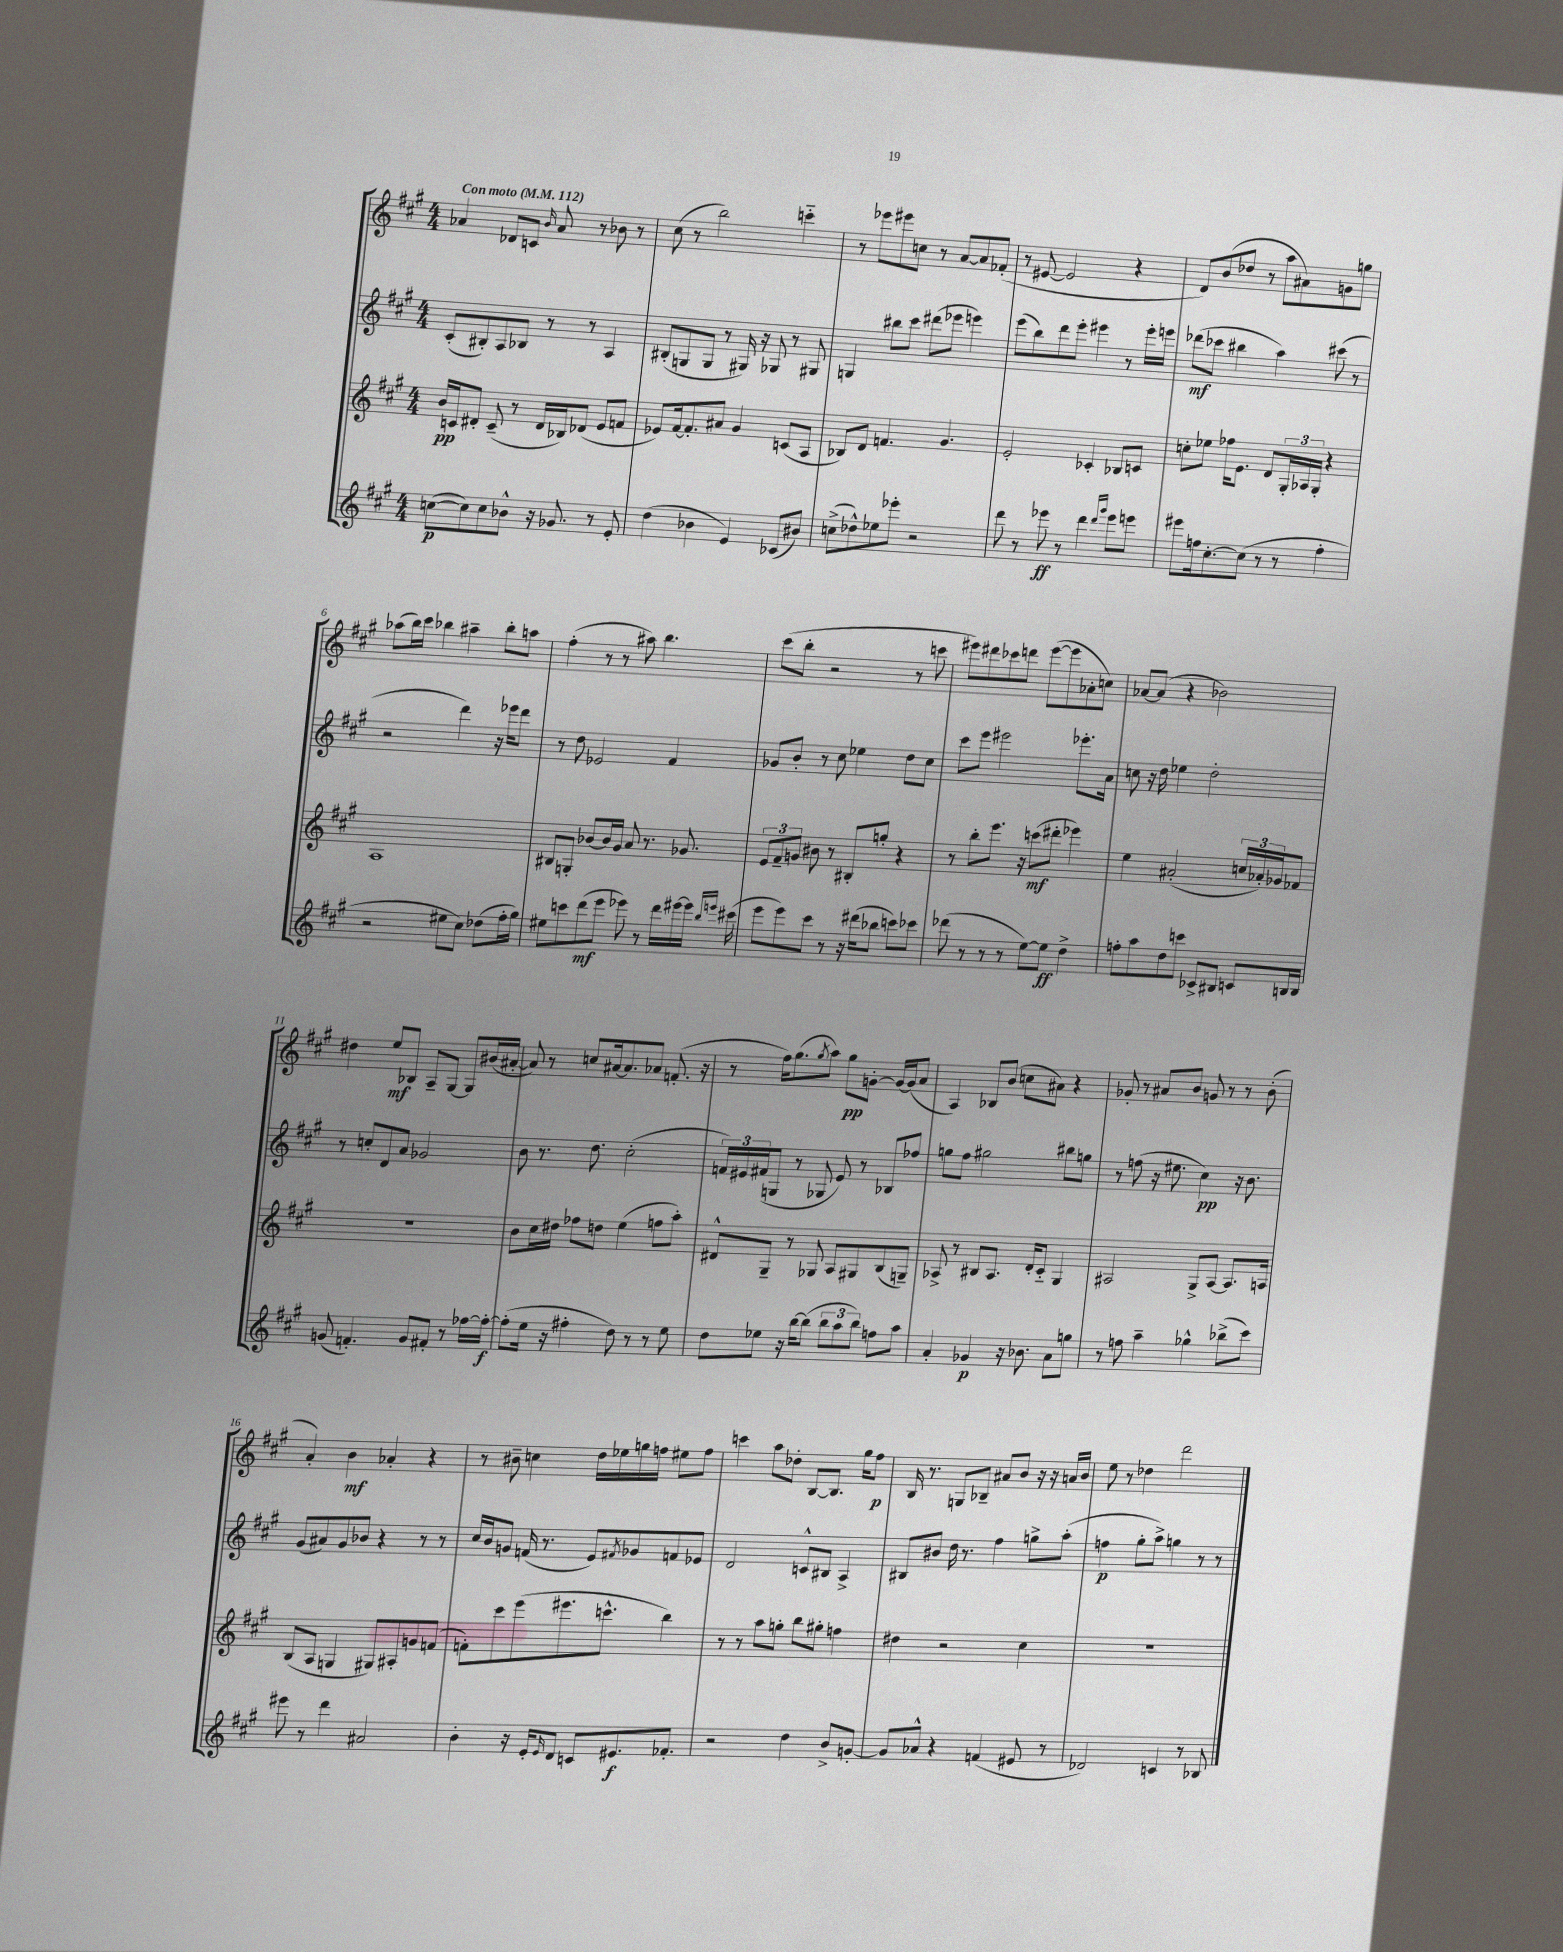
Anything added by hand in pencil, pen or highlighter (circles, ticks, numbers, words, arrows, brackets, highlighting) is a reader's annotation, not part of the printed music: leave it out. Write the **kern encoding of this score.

**kern	**kern	**kern	**kern
*staff4	*staff3	*staff2	*staff1
*clefG2	*clefG2	*clefG2	*clefG2
*k[f#c#g#]	*k[f#c#g#]	*k[f#c#g#]	*k[f#c#g#]
*M4/4	*M4/4	*M4/4	*M4/4
*MM112	*MM112	*MM112	*MM112
([8cc	16b	(8c#'	4a-
.	16c	.	.
8cc])	8d#'	8B#')	.
8cc	(8c~	8A	8d-
8b-^^	8r	8B-	8c
.	.	.	16qqb
16r	16d#	8r	8a-
8.g-	16B-)	.	.
.	(8d-	8r	8r
8r	8e	4A	8b-
8e'	8f	.	8r
=	=	=	=
(4dd	8e-)	(8B#'	(8cc#
.	[16f#	8G	8r
.	8.f#']	.	.
4b-	.	8G	2bb)
.	8a#	8r	.
4e)	4g#	16G#)	.
.	.	16r	.
.	.	8G-	.
(8c-	(8c	8r	4ccc'~
8b#)	8A	8G#	.
=	=	=	=
(8cc^	8B-)	4G	8r
8dd-^^)	8d	.	8eee-
8ee-	4.f	8bb#	8eee#
8eee-'	.	8ccc#	8cc
2r	.	(8ddd#	8r
.	4.g#	8eee-	[8a
.	.	4eee)	8a]
.	.	.	(8f-'
=	=	=	=
8ddd	2e'	(8eee	8r
8r	.	8bb)	[8e#
8eee-	.	8ddd	2e#]
8r	.	8eee'	.
4ddd	4c-'	4eee#	.
16qqddd	.	.	.
16qqggg#	.	.	.
8eee-	8B-	8r	4r
8eee	8c	16eee#'	.
.	.	16eee	.
=	=	=	=
8eee#	8cc'	(8ddd-	8d)
16ff	8ee-	8ccc-	(8b
[8.cc#'	.	.	.
.	16ff-	4bb#	8dd-
.	8.e	.	.
(8cc#]	.	.	8r
8r	8d	4aa)	8aa
8r	24G#'	.	8a#)
.	24A-	.	.
.	24G#'	.	.
4ff'	4r	(8ccc#	8g
.	.	8r	8gg
=	=	=	=
2r	1A	2r	(8aa-
.	.	.	16bb)
.	.	.	16ccc#
.	.	.	4bb-
8ee#	.	4ddd)	4aa#~
8cc#)	.	.	.
(8dd-	.	16r	8bb-'
.	.	16eee-	.
16ff#'	.	8ddd	8aa
16gg#)	.	.	.
=	=	=	=
8ee#	8B#	8r	(4ff#'
8ccc	8G'	8dd	.
(8ddd	[8b-	2e-	8r
8eee	16b-]	.	8r
.	16g#	.	.
8eee-)	8a	.	8aa#)
8r	8.r	.	4.bb
16ddd	.	4f#	.
[16eee#	8.g-	.	.
16eee#]	.	.	.
16qqbb	.	.	.
16qqeee	.	.	.
(16ccc#	.	.	.
=	=	=	=
8eee	12e	8g-	(8ccc#
.	12f#~	.	.
8eee)	.	8b'	8bb'
.	12g	.	.
8ccc#	8b#	8r	2r
8r	8r	8cc#	.
16r	8B#'	4ee-	.
(16ddd#	.	.	.
8bb-	8gg'	.	.
8ccc)	4r	8dd	8r
8ccc-	.	8cc#	8ccc
=	=	=	=
(8ddd-	8r	8ccc#	8eee#)
8r	8bb'	8eee	8ddd#
8r	8.eee	2eee#	8ccc-
8r	.	.	8ddd
.	16r	.	.
[8ee)	(8ccc	.	([8eee#
8ee]	8ddd#'	.	8eee#]
4dd^	4eee-)	8.eee-'	8a-'
.	.	.	8cc)
.	.	16a	.
=	=	=	=
8ff'	4ee	8cc	[8a-
8aa	.	16r	(8a-]
.	.	16dd	.
8dd	(2a#'	4ee-	4r
8ccc	.	.	.
8c-^	.	2dd'	2b-)
8B#	.	.	.
8c	24cc	.	.
.	24a-')	.	.
.	24g-	.	.
16B	8f-	.	.
16B	.	.	.
=	=	=	=
(8g	1r	8r	4dd#
4.f')	.	8cc'	.
.	.	8d	8ee
.	.	8a	8B-
8g	.	2g-	8A~
8f#'	.	.	[8G#
8r	.	.	8G#]
[16ff-	.	.	(16b#
16ff-'_	.	.	[16a#'
=	=	=	=
(8ff-']	8b	8b	8a#])
16ee	16cc#	8.r	8r
16r	16dd#	.	.
4ff#'	8ff-	.	8cc
.	.	8.dd	.
.	8dd	.	[16a#
.	.	.	8.a#]
8dd)	(4ee	(2cc#'	.
8r	.	.	8a-
8r	8ff	.	(8.f'
8ee	8aa')	.	.
.	.	.	16r
=	=	=	=
8dd	8d#^^	24f)	8r
.	.	24e#	.
.	.	(24f#	.
8ee-	8G#~	8G	16ff#)
.	.	.	(8.gg#
16r	8r	8r	.
[16bb	.	.	.
.	.	.	8qgg#
(8bb]	8G-	8G-	8aa)
12bb	8A	8e#)	8gg#
12aa	.	.	.
.	8G#	8r	[8g'
12bb)	.	.	.
8ff	(8B	8B-	16g_
.	.	.	(16g]
8aa	8G~)	8ff-	8a
=	=	=	=
4a'	8A-^	8gg	4A)
.	8r	8ff#	.
4g-	8B#	2gg#	8B-
.	8.A-	.	(8b
16r	.	.	8cc
8.b-	16d'	.	.
.	8c#'~	.	8a#)
8a	4G#	8bb#	4r
8gg	.	8gg	.
=	=	=	=
8r	2A#	8r	8g-'
8ff	.	(8ff	8r
4aa~	.	16r	8a#
.	.	8.ee#	.
.	.	.	8b
4gg-^^	8G#^	4cc#)	8g
.	[8A#	.	8r
(8bb-^	8.A#]	16r	8r
.	.	8.b	.
8ccc#)	.	.	(8b'
.	16A	.	.
=	=	=	=
8eee#	(8B	(8g#	4a')
8r	8A	8a#)	.
4ddd	4G	8g#	4b
.	.	8b-	.
2a#	8G#)	4r	4a-'
.	8A#'	.	.
.	8g	8r	4r
.	(8f	8r	.
=	=	=	=
4b'	8f')	16cc#	8r
.	.	16b	.
.	8ccc#	8g	8b#~
16r	(8eee	(16f	4cc
16e'	.	8.r	.
16qqe	.	.	.
8d	8.eee#	.	.
8c	.	8e)	16dd
.	8.ccc^^	.	16ee-
.	.	8qf#	.
8.e#	.	8g-	16gg
.	.	.	16ff
.	4bb)	8f	8ee#
8.f-'	.	.	.
.	.	8e-	8ff
=	=	=	=
2r	8r	2d	4ccc
.	8r	.	.
.	8aa	.	8aa
.	8gg'	.	8dd-'
4dd	8bb	8c^^	[8B
.	8gg#'	8B#	8.B]
8b^	4ff	4A^	.
.	.	.	16gg#
[8g'	.	.	8ff#
=	=	=	=
8g]	4dd#	8B#	16B
.	.	.	8.r
8a-^^	.	8b#	.
4r	2r	16dd	8G
.	.	8.r	.
.	.	.	8B-~
(4f	.	4ff#	8a#
.	.	.	8b
8e#	4cc#	8gg^	16r
.	.	.	16r
8r	.	(8aa'	16a
.	.	.	16b
=	=	=	=
2d-)	1r	4ff	8ee
.	.	.	8r
.	.	8gg#'	4dd-
.	.	8aa^)	.
4c	.	4gg	2ddd
8r	.	8r	.
8B-	.	8r	.
==	==	==	==
*-	*-	*-	*-
